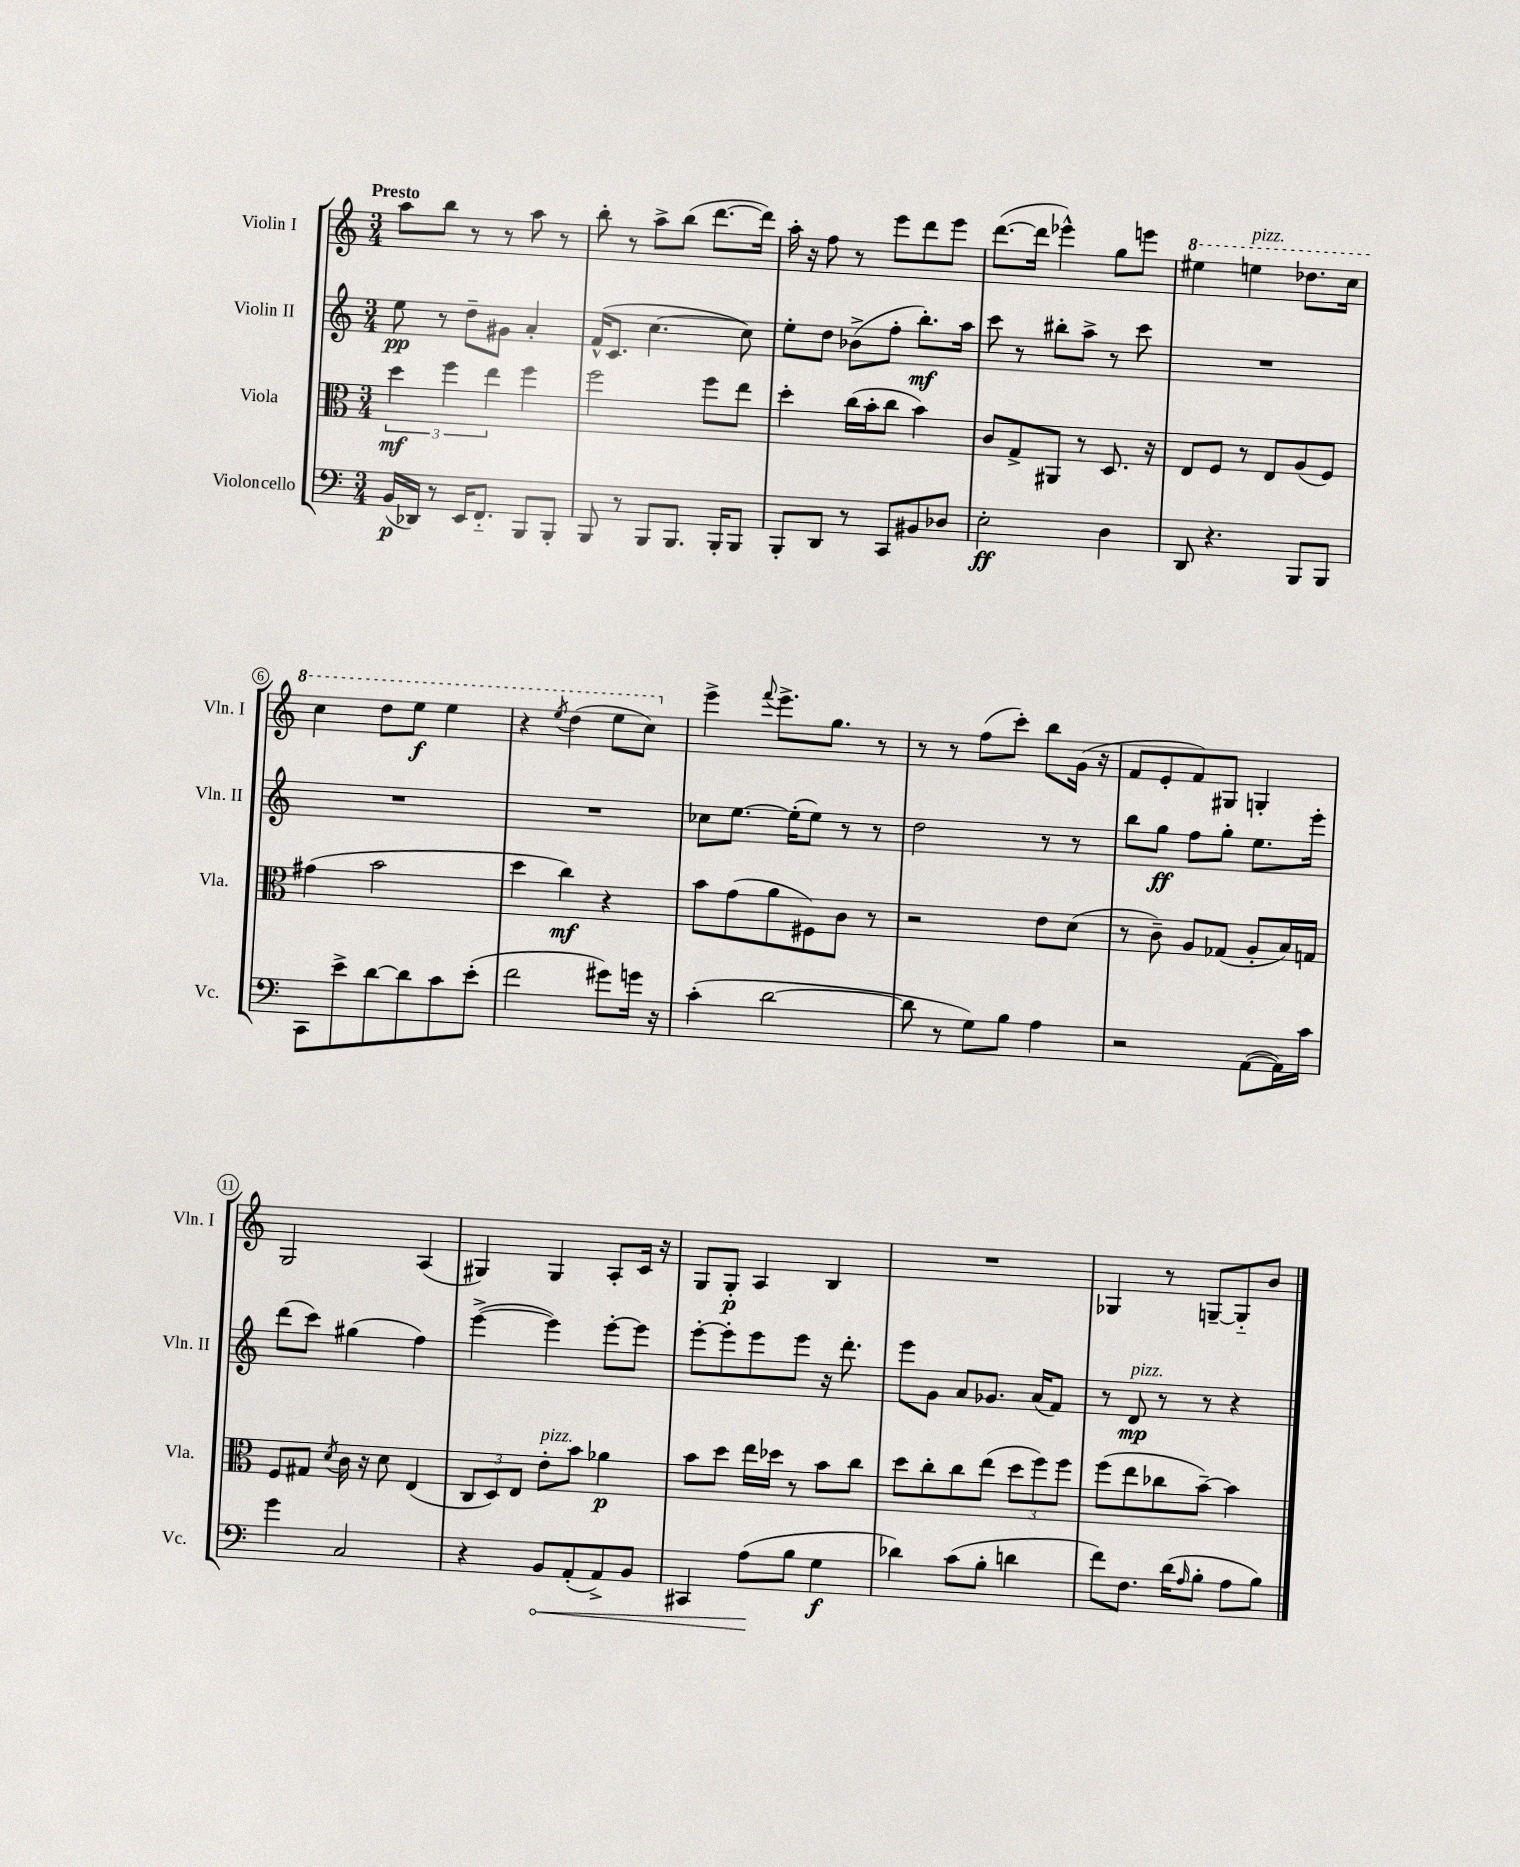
<<
\new StaffGroup <<
\new Staff = "s0" \with { instrumentName = "Violin I" shortInstrumentName = "Vln. I" } {
    \clef treble \key c \major \numericTimeSignature \time 3/4 \tempo "Presto"
    a''8 b''8 r8 r8 a''8 r8 |
    b''8-. r8 a''8-> b''8( d'''8.~ d'''16) |
    a''16-. r16 f''8 r8 e'''8 d'''8 e'''8 |
    d'''8.~( d'''16 ees'''4-^) g''8 e'''8 |
    \ottava #1 eis'''4 e'''4^\markup { \italic "pizz." } des'''8. c'''16 |
    c'''4 d'''8 e'''8\f e'''4 |
    r4 \acciaccatura { e'''8 } d'''4( e'''8 c'''8) \ottava #0 |
    e'''4-> \appoggiatura { f'''8 } e'''8.-> g''8. r8 |
    r8 r8 f''8( c'''8-.) b''8 g'16( r16 |
    f'8 e'8-. f'8) gis8 g4-. |
    g2 a4( |
    gis4) gis4 a8-. c'16 r16 |
    g8 g8-.\p a4 b4 |
    R2. |
    ges4 r8 g8~-- g8-_ b'8 \bar "|." |
}
\new Staff = "s1" \with { instrumentName = "Violin II" shortInstrumentName = "Vln. II" } {
    \clef treble \key c \major \numericTimeSignature \time 3/4
    e''8\pp r8 d''8-- gis'8 a'4-. |
    f'16-^( c'8. c''4.~ c''8) |
    e''8-. d''8 bes'8->( f''8-. b''8.-.\mf) a''16 |
    c'''8 r8 bis''8-. a''8-> r8 c'''8 |
    R2. |
    R2. |
    R2. |
    ces''8 e''8.~ e''16-.( e''8) r8 r8 |
    d''2 r8 r8 |
    b''8 g''8\ff f''8 g''8-. e''8. e'''16-. |
    d'''8( c'''8) gis''4( f''4) |
    e'''4~->( e'''4) e'''8~-. e'''8 |
    e'''8~-. e'''8-. e'''8 e'''8 r16 d'''8.-. |
    e'''8 g'8 a'8 ges'8. a'16( f'8) |
    r8 d'8\mp^\markup { \italic "pizz." } r8 r8 r4 \bar "|." |
}
\new Staff = "s2" \with { instrumentName = "Viola" shortInstrumentName = "Vla." } {
    \clef alto \key c \major \numericTimeSignature \time 3/4
    \tuplet 3/2 { d''4\mf f''4 e''4 } f''4 |
    f''2 f''8 e''8 |
    d''4-. c''16( b'16-. c''8 b'4) |
    c'8 g8-> ais,8 r8 d8. r16 |
    e8 f8 r8 e8 a8( f8) |
    gis'4( b'2 |
    d''4 c''4\mf) r4 |
    b'8 g'8( a'8 fis8) c'8 r8 |
    r2 e'8 d'8( |
    r8 c'8--) a8 ges8( a8-. b16) g16 |
    f8 gis8 \acciaccatura { d'8 } c'16 r16 d'8 e4( |
    \tuplet 3/2 { c8 d8) e8 } e'8-.^\markup { \italic "pizz." } b'8 aes'4\p |
    b'8 d''8 e''16 des''16 r8 b'8 c''8 |
    d''8 c''8-. c''8 e''8( \tuplet 3/2 { d''8 f''8) f''8 } |
    f''8( e''8 ces''8 b'8~--) b'4 \bar "|." |
}
\new Staff = "s3" \with { instrumentName = "Violoncello" shortInstrumentName = "Vc." } {
    \clef bass \key c \major \numericTimeSignature \time 3/4
    b,16\p( des,16) r8 e,16 f,8.-_ b,,8 b,,8-. |
    b,,8 r8 b,,8 b,,8. b,,16-. b,,8 |
    b,,8-. d,8 r8 c,8 bis,8 des8 |
    e2-.\ff d4 |
    d,8 r4. b,,8 b,,8 |
    c,8 e'8-> d'8~ d'8 c'8 e'8-.( |
    f'2 gis'8) g'16 r16 |
    c'4-.( d'2~ |
    d'8 r8 g8) b8 a4 |
    r2 a,8~( a,16) c'16 |
    g'4 c2 |
    r4 \once \override Hairpin.circled-tip = ##t b,8\< a,8-.( a,8->) b,8 |
    cis,4 a8\!( b8 g4\f |
    des'4) c'8( b8-. d'4 |
    f'8) f8. d'16( \grace { a16 } b8-. a8 b8) \bar "|." |
}
>>
>>
\layout { \context { \Score \override BarNumber.stencil = #(make-stencil-circler 0.1 0.3 ly:text-interface::print) } }
